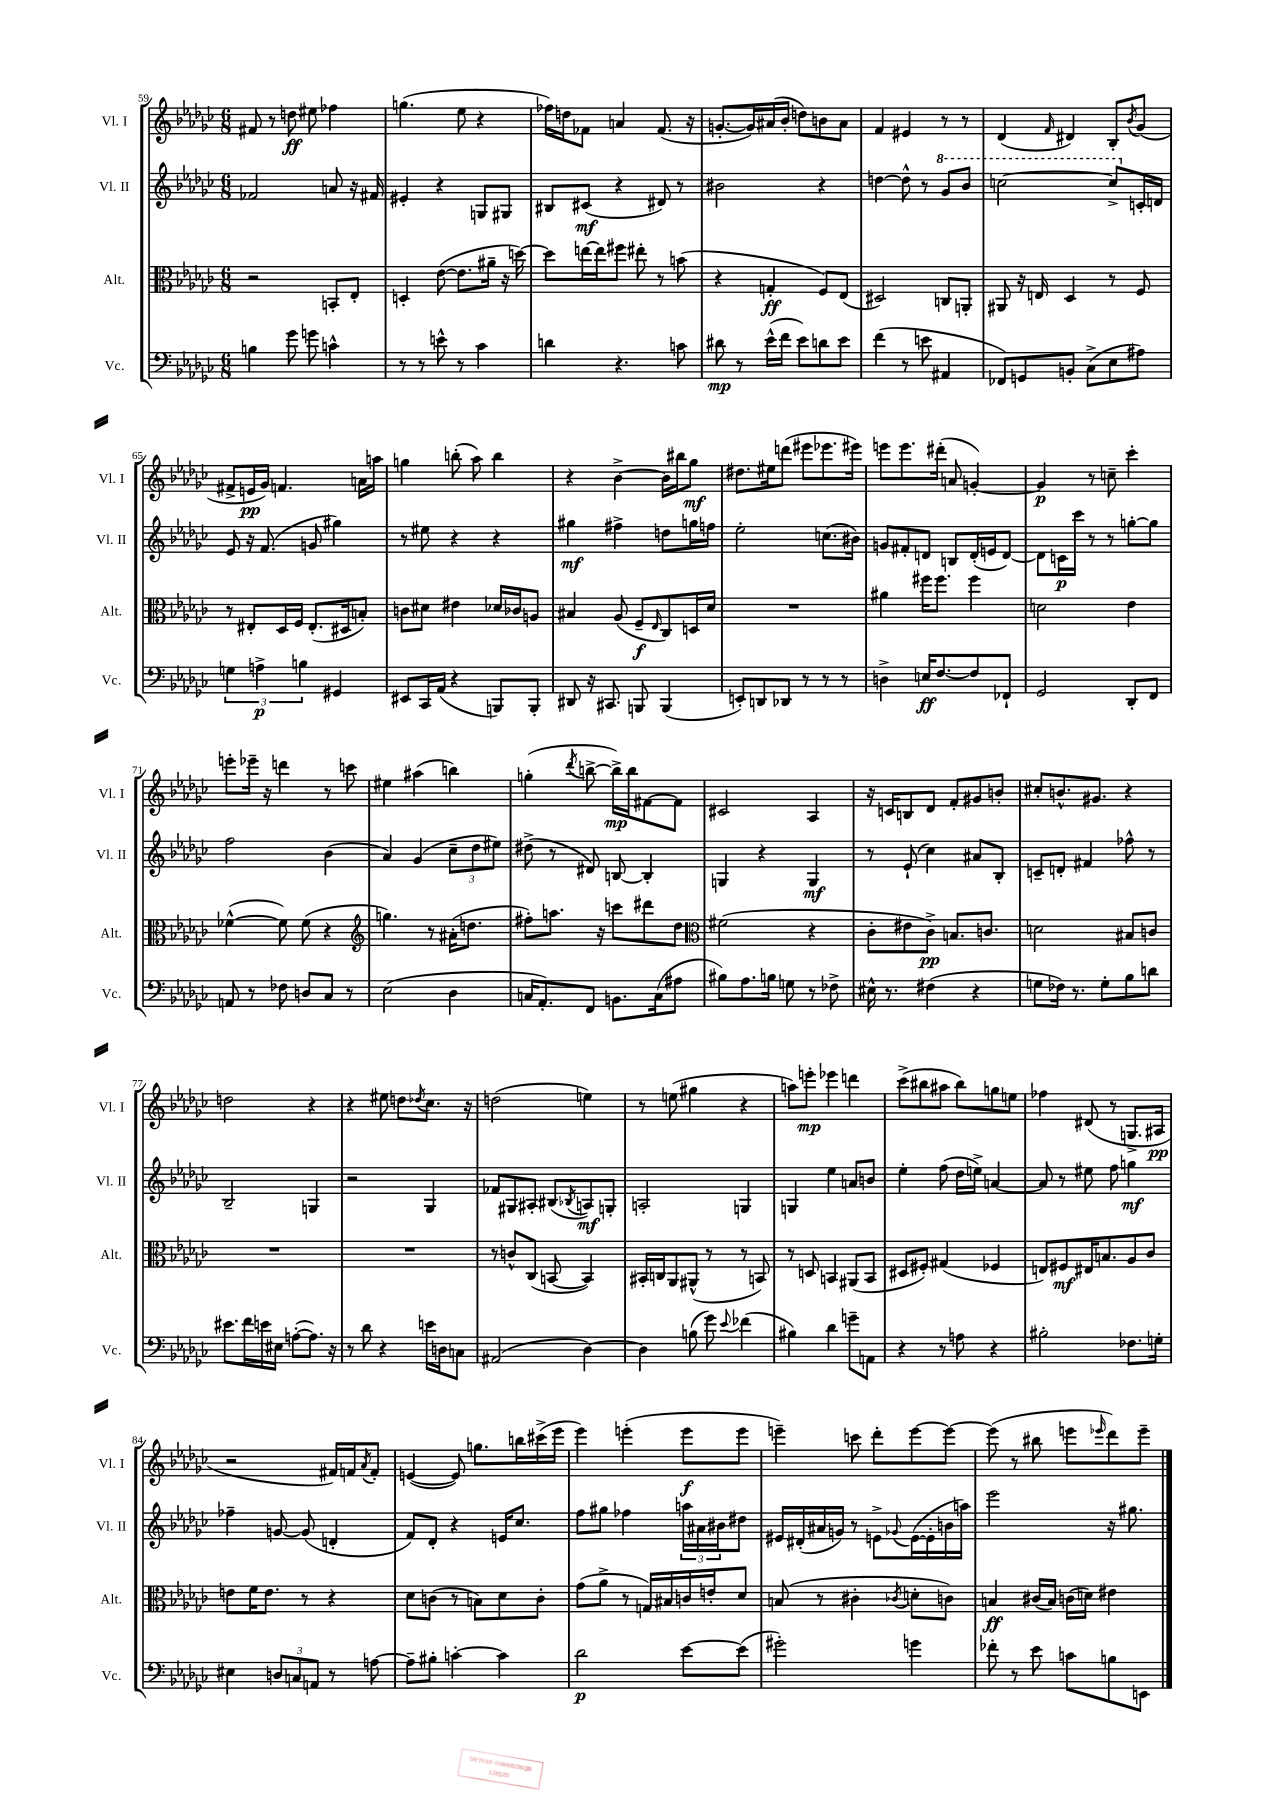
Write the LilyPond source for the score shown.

<<
\new StaffGroup <<
\new Staff = "s0" \with { instrumentName = "Vl. I" shortInstrumentName = "Vl. I" } {
    \clef treble \key ges \major \numericTimeSignature \time 6/8
    fis'8 r8 d''8\ff eis''8 fes''4 |
    g''4.( ees''8 r4 |
    fes''16) d''16 fes'8 a'4 fes'8.( r16 |
    g'8.~-. g'16) ais'16( bes'16-. d''8) b'8 ais'8 |
    f'4 eis'4 r8 r8 |
    des'4( \grace { f'16 } dis'4) bes8-. \acciaccatura { bes'8 } ges'8( |
    fis'8-> e'16\pp ges'16) f'4. a'16 a''16 |
    g''4 b''8-.( aes''8) b''4 |
    r4 bes'4~-> bes'16 bis''16 ges''8\mf |
    dis''8. eis''16 d'''8( eis'''8 ees'''8. eis'''16) |
    e'''8 e'''8. dis'''16-.( a'8 g'4~-.) |
    g'4\p r8 c''8-- ces'''4-. |
    e'''8-. ees'''16-- r16 d'''4 r8 c'''8 |
    eis''4 ais''4( b''4) |
    g''4-.( \acciaccatura { des'''8 } b''8~-> b''16->\mp) b''16 fis'8~ fis'8 |
    cis'2 aes4 |
    r16 c'16 b8 des'8 f'8-. gis'8 b'8-. |
    cis''8-. b'8.-^ gis'8. r4 |
    d''2 r4 |
    r4 eis''8 d''8 \acciaccatura { des''8 } ces''8. r16 |
    d''2( e''4) |
    r8 e''8( gis''4 r4 |
    a''8) e'''8-.\mp ees'''4 d'''4 |
    ces'''8->( bis''8 ais''8 bis''8) g''8 e''8 |
    fes''4 dis'8( r8 g8.-> ais16\pp |
    r2 fis'16) f'16 \acciaccatura { aes'8 } f'8-. |
    e'4~( e'8) g''8. b''16 cis'''16->( ees'''16 |
    ees'''4) e'''4-.( e'''8\f e'''8 |
    e'''4--) c'''8 des'''8-. e'''8~ e'''8~ |
    e'''8( r8 bis''8 e'''8 \grace { ees'''16 } des'''8) ees'''8-- \bar "|." |
}
\new Staff = "s1" \with { instrumentName = "Vl. II" shortInstrumentName = "Vl. II" } {
    \clef treble \key ges \major \numericTimeSignature \time 6/8
    fes'2 a'8 r16 fis'16 |
    eis'4-. r4 g8 gis8 |
    bis8 cis'8\mf( r4 dis'8) r8 |
    bis'2 r4 |
    d''4~ d''8-^ r8 \ottava #1 ges''8 bes''8 |
    c'''2~ c'''8-> \ottava #0 c'16-. d'16 |
    ees'8 r16 f'8.( g'8 gis''4) |
    r8 eis''8 r4 r4 |
    gis''4\mf fis''4-> d''8 g''16 f''16 |
    ees''2-. c''8.( bis'16) |
    g'8 fis'8-. d'8 b8 d'16-.( e'16 d'8~) |
    d'8 c'16\p ces'''16 r8 r8 g''8~-. g''8 |
    f''2 bes'4( |
    aes'4) ges'4( \tuplet 3/2 { ces''8-- des''8 eis''8) } |
    dis''8->( r8 dis'8) b8~ b4-. |
    g4 r4 g4\mf |
    r8 ees'8-!( ces''4) ais'8 bes8-. |
    c'8-- d'8-. fis'4 fes''8-^ r8 |
    bes2-- g4 |
    r2 ges4 |
    fes'8 gis8 ais8-. bis8( \acciaccatura { bes8 } a8\mf) g8-. |
    a2-. g4 |
    g4 ees''4 a'8 b'8 |
    ees''4-. f''8( des''16 e''16->) a'4~ |
    a'8 r8 eis''8 f''8 g''4\mf |
    fes''4-- g'8~ g'8( d'4-. |
    f'8) des'8-. r4 e'16 ces''8. |
    f''8 gis''8 fes''4 \tuplet 3/2 { a''16 ais'16 bis'16 } dis''8 |
    eis'16 dis'16-.( ais'16 g'16) r8 e'8-> \appoggiatura { ges'8 } e'16~( e'16-. b'16 a''16) |
    ees'''2 r16 gis''8. \bar "|." |
}
\new Staff = "s2" \with { instrumentName = "Alt." shortInstrumentName = "Alt." } {
    \clef alto \key ges \major \numericTimeSignature \time 6/8
    r2 b,8-. ees8-. |
    d4-. ees'8~( ees'8. ais'16-- r16 d''16~) |
    d''8 e''16~ e''16 fis''8 eis''8-. r8 b'8( |
    r4 g4-.\ff f8) ees8( |
    dis2) c8 a,8-. |
    ais,8 r16 e16 des4 r8 f8 |
    r8 eis8-. des16 f16 eis8.-.( dis16 b8-.) |
    c'8 dis'8 eis'4 des'16 ces'16 a8 |
    bis4 aes8( f8--\f \grace { ees16 } ces8) d16 des'16 |
    R2. |
    ais'4 fis''16 fis''8. fis''4 |
    d'2 ees'4 |
    fes'4~-^( fes'8) fes'8( r4 |
    \clef treble g''4.) r8 ais'16-.( d''8. |
    fis''8-.) a''8. r16 c'''8 dis'''8 des''8 |
    \clef alto fis'2( r4 |
    ces'8-. eis'8 ces'8->\pp) b8. c'8. |
    d'2 bis8 c'8 |
    R2. |
    R2. |
    r8 c'8-^ ces8( b,8~ b,4) |
    bis,16-. c16 aes,8 ais,8-^( r8 r8 b,8) |
    r8 d8 b,4 ais,8( b,8 |
    dis8 fis8-.) gis4( fes4 |
    e8) fis8\mf eis16 b8. aes8 ces'8 |
    e'8 f'16 e'8. r8 r4 |
    des'8 c'8( r8 b8) des'8 c'8-. |
    ges'8( aes'8-> r8 g16) bis16 c'16 e'16-. des'8 |
    b8( r8 cis'4-. \acciaccatura { ces'8 } d'8-. c'8) |
    b4\ff cis'16( b16) c'16( d'16) eis'4 \bar "|." |
}
\new Staff = "s3" \with { instrumentName = "Vc." shortInstrumentName = "Vc." } {
    \clef bass \key ges \major \numericTimeSignature \time 6/8
    b4 ges'8 g'8 c'4-^ |
    r8 r8 e'8-^ r8 ces'4 |
    d'4 r4. c'8 |
    dis'8\mp r8 ees'16-^( f'16 ees'8) d'8 ees'8 |
    f'4( r8 e'8 ais,4 |
    fes,8) g,8 b,8-. ces8->( ees8 ais8) |
    \tuplet 3/2 { g4 a4->\p b4 } gis,4 |
    eis,8 ces,16 aes,16( r4 b,,8) b,,8-. |
    dis,8 r16 cis,8. b,,8 b,,4( |
    e,8-.) d,8 des,8 r8 r8 r8 |
    d4-> e16\ff f8.~ f8 fes,8-! |
    ges,2 des,8-. f,8 |
    a,8 r8 fes8 d8 ces8 r8 |
    ees2( des4 |
    c16 aes,8.-.) f,8 b,8. c16( ais8 |
    bis8) aes8. b16 g8 r8 fes8-> |
    eis16-^ r8. fis4( r4 |
    g8 fes16) r8. g8-. bes8 d'8 |
    eis'8. f'16 e'16 eis16 a8~-.( a8.) r16 |
    r8 des'8 r4 e'16 d16 c8 |
    ais,2( des4~) |
    des4 b8( ges'8) \appoggiatura { ees'8 } fes'4( |
    bis4) des'4 g'8-- a,8 |
    r4 r8 a8 r4 |
    bis2-. fes8. g16-. |
    eis4 \tuplet 3/2 { d8 c8 a,8 } r8 a8~ |
    a8-- bis8-. c'4~-. c'4 |
    des'2\p ees'8~ ees'8( |
    gis'2-.) g'4 |
    fes'8-. r8 ees'8 c'8 b8 e,8 \bar "|." |
}
>>
>>
\layout { \context { \Score currentBarNumber = #59 } }
